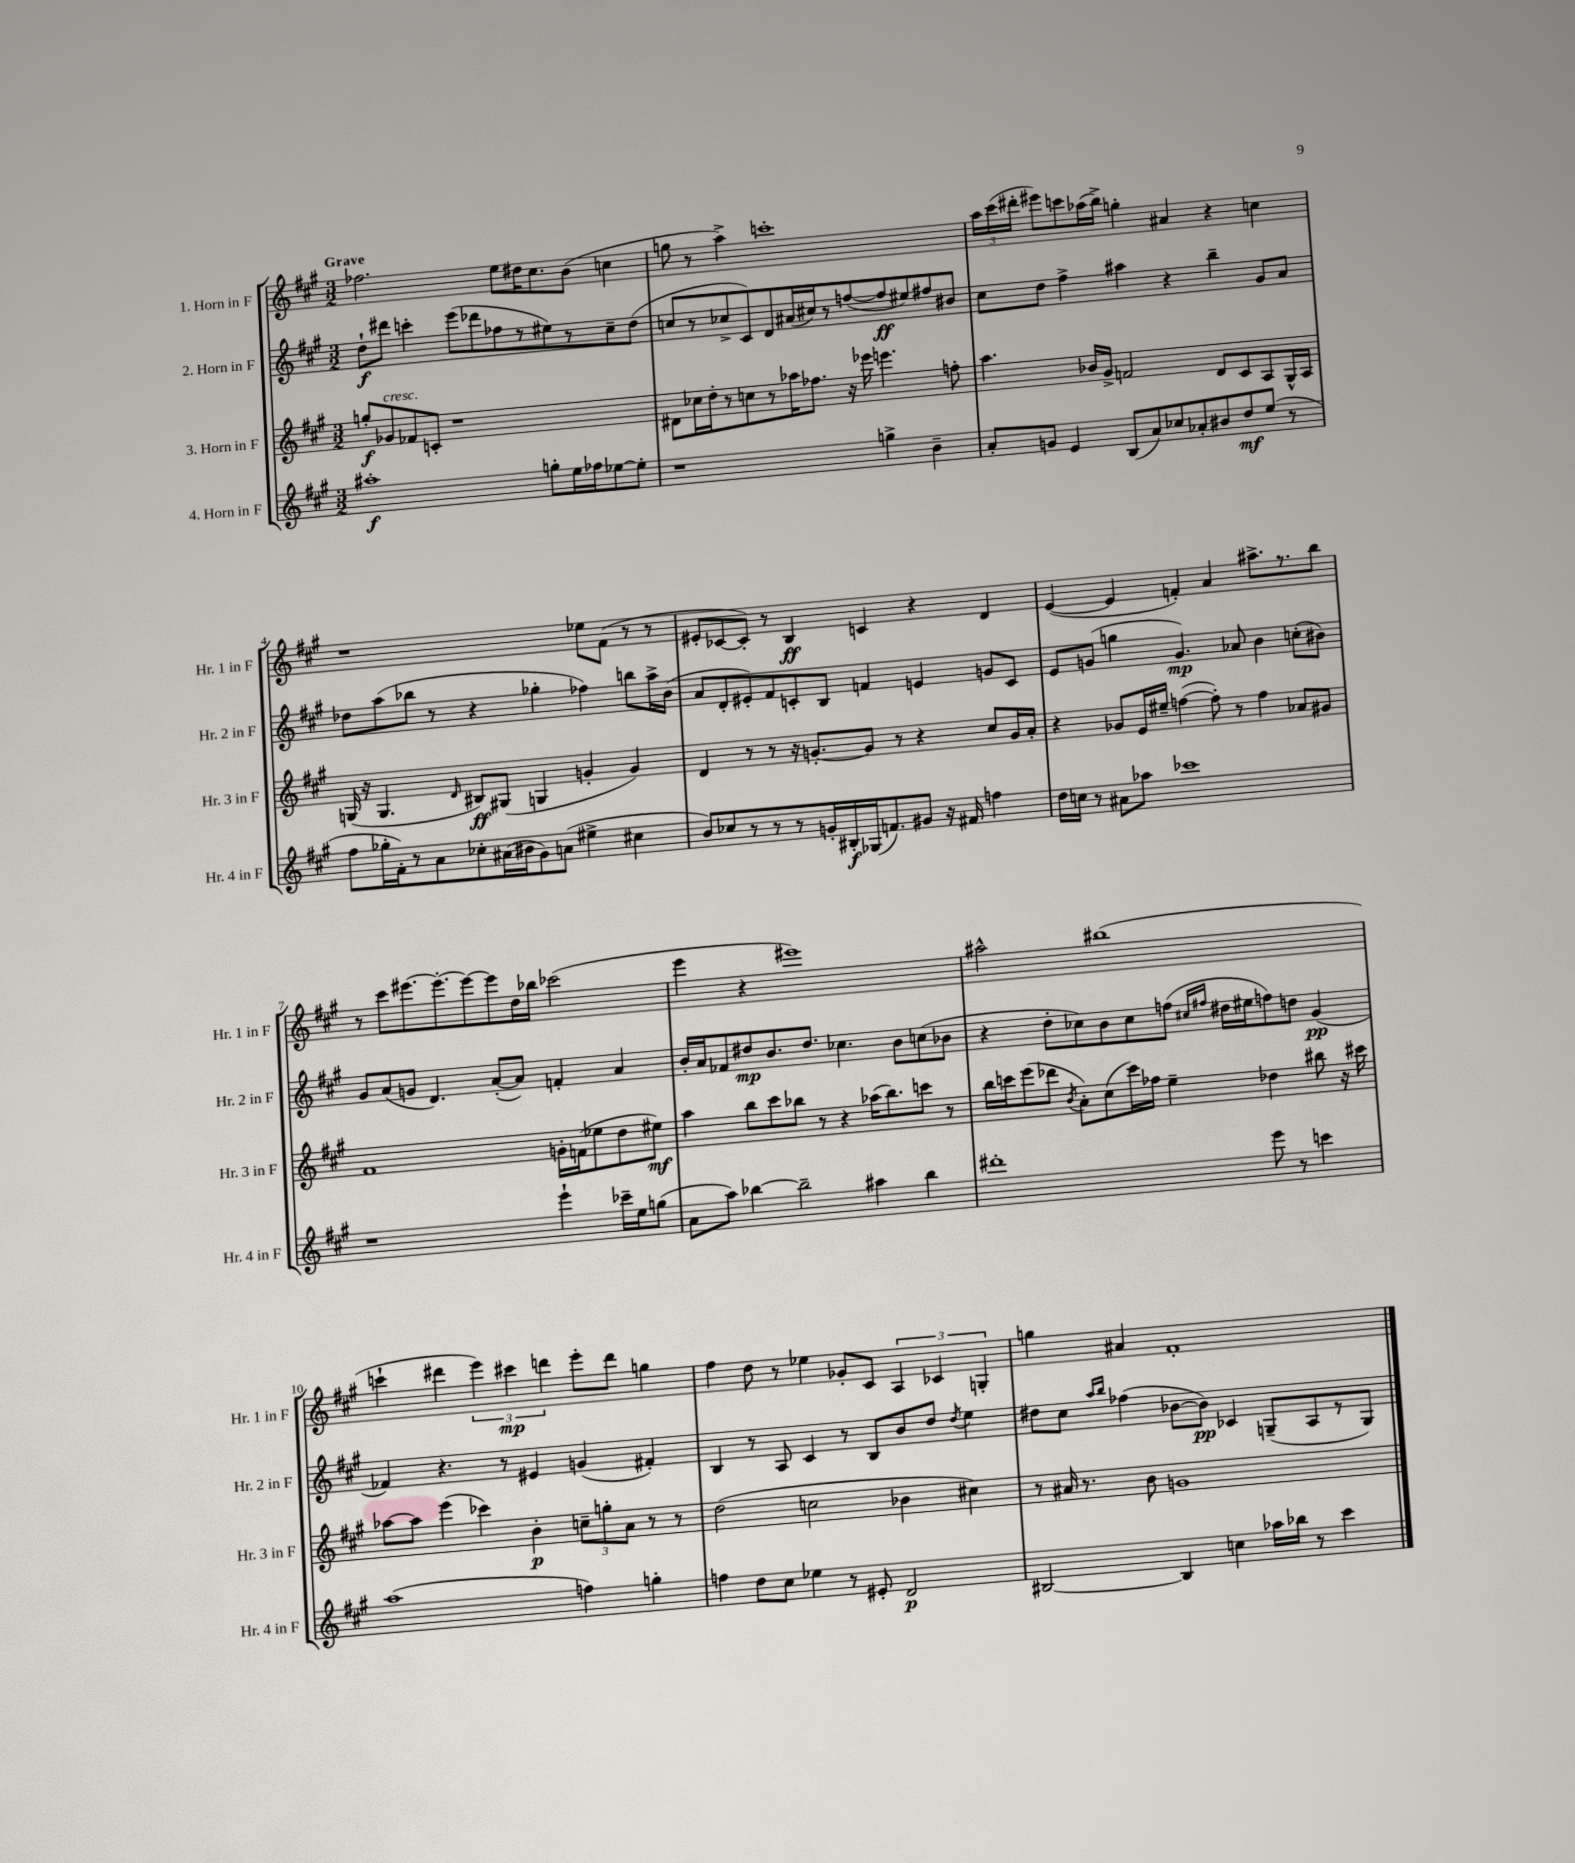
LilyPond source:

<<
\new StaffGroup <<
\new Staff = "s0" \with { instrumentName = "1. Horn in F" shortInstrumentName = "Hr. 1 in F" } {
    \clef treble \key a \major \numericTimeSignature \time 3/2 \tempo "Grave"
    \autoBeamOff fes''2. e''8[ dis''16 cis''8. b'8]( c''4 |
    g''8 r8 a''4->) c'''1-. |
    \tuplet 3/2 { a''16[ cis'''16( dis'''16]-. } eis'''8[) c'''8 aes''16( b''16]->) g''4-. ais'4 r4 c''4 |
    r1 ees''8[ fis'8]( r8 r8 |
    eis'8[-. ces'8~ ces'8]-.) r8 b4\ff c'4 r4 d'4 |
    e'4~( e'4 f'4-.) a'4 ais''8.[-> r8. b''8] |
    r8 cis'''8[ eis'''8.~ eis'''8.~-. eis'''8~ eis'''8 d''16 bes''16] ces'''2( |
    e'''4 r4 eis'''1) |
    ais''2-^ bis''1( |
    c'''4-! dis'''4 \tuplet 3/2 { e'''4) cis'''4\mp d'''4 } e'''8[-. d'''8] g''4 |
    fis''4 d''8 r8 ees''4 ges'8[-. cis'8] \tuplet 3/2 { a4 ces'4 g4-. } |
    g''4 ais'4 fis'1-. \bar "|." |
}
\new Staff = "s1" \with { instrumentName = "2. Horn in F" shortInstrumentName = "Hr. 2 in F" } {
    \clef treble \key a \major \numericTimeSignature \time 3/2
    \autoBeamOff d''8[-!\f dis'''8] c'''4-. e'''8[( des'''8 fes''8 r8 eis''8) r8 cis''8-- d''8]( |
    c''8[ r8 ces''8-> cis'8) d'8 ais'16( cis''16) r8 f''8~( f''8\ff eis''8) fis''8 bis'8] |
    cis''8[ d''8] fis''4-> ais''4 r4 b''4-- gis'8[ a'8] |
    des''8[ a''8( bes''8] r8 r4 ges''4-. fes''4) b''8[ a''16-> b'16]( |
    a'8[ d'8-. eis'8-.) fis'8 c'8-. b8] f'4 e'4 g'8[ c'8] |
    e'8[ g'8]( g''4 g'4.\mp) aes'8 b'4 c''8[-.( bis'8]) |
    gis'8[ a'8( g'8] d'4.) a'8[~-.( a'8]) f'4-. a'4 |
    b'16[-. a'16 fes'8 dis''8\mp b'8. dis''8.] ces''4. b'8[ c''8( bes'8] |
    r4 d''8[-. ces''8) b'8 ces''8 f''8]( \grace { cis''16[ fis''16] } dis''16[ eis''16 f''8) d''8] gis'4\pp( |
    fes'4) r4. r8 eis'4 g'4( fis'4-.) |
    b4 r8 a8 cis'4 r8 b8[ b'8 d''8] \acciaccatura { d''8 } e''4 |
    dis''8[ cis''8] \grace { a''16[ b''16] } fes''4( bes'8[~ bes'8]\pp) ces'4 g8[--( a8 r8 g8]) \bar "|." |
}
\new Staff = "s2" \with { instrumentName = "3. Horn in F" shortInstrumentName = "Hr. 3 in F" } {
    \clef treble \key a \major \numericTimeSignature \time 3/2
    \autoBeamOff g''8[-.\f ges'8^\markup { \italic "cresc." } fes'8 c'8]-. r1 |
    dis'8[ ces''16 d''16-. r8 c''8 r8 aes''16 fes''8.] r16 ees'''16 e'''4. f''8-. |
    a''4. bes'16[ gis'16]-> f'2 d'8[ cis'8 a8 gis16-^ a16] |
    g16( r16 g4. \grace { d'16 } bis8[\ff) gis8]( g4 g'4-. g'4) |
    d'4 r8 r8 r16 g'8.[~-. g'8] r8 r4 cis''8[ g'16 a'16]-. |
    r4 ges'8[ e'16 eis''16]-- f''4~( f''8-.) r8 f''4 aes'8[ gis'8] |
    fis'1 g'16[-. f'16( ees''8 d''8 eis''8]\mf) |
    a''4 b''8[ cis'''8 bes''8] r8 r4 aes''16[( bes''8.) c'''8] r8 |
    b''16[ c'''16 e'''8( des'''8] \acciaccatura { b'8 } a'8[-.) cis''8( c'''16) fes''16] e''4-- des''4 bis''8 r16 cis'''16 |
    aes''8[~ aes''8] e'''4( ces'''4) b'4-.\p \tuplet 3/2 { c''8[-- g''8-. a'8] } r8 r8 |
    d''2( c''2 bes'4 cis''4) |
    r8 ais'16 r8. b'8 g'1 \bar "|." |
}
\new Staff = "s3" \with { instrumentName = "4. Horn in F" shortInstrumentName = "Hr. 4 in F" } {
    \clef treble \key a \major \numericTimeSignature \time 3/2
    \autoBeamOff ais''1-.\f g''8[-. e''16 fes''16 ees''8~ ees''8]-. |
    r1 g''4-> b'4-- |
    a'8[-. g'8] e'4 b8[( a'8) ces''8 aes'8-. bis'8 d''8\mf e''8]( r8 |
    fis''8[ ges''16-. fis'16-.) r8 a'8 ces''8-. ais'16( bis'16 gis'8) a'8]( eis''4-> cis''4 |
    b'8[) ces''8 r8 r8 r8 g'16-. bis16-.\f ges16( f'8.) gis'8] r16 fis'16 f''4 |
    d''16[ c''16] r8 ais'8[ aes''8] ces'''1 |
    r1 e'''4-! ces'''16[-- e''16 g''8]( |
    a'8[ a''8]) bes''4~ bes''2-- ais''4 bes''4 |
    dis'''1-. e'''8 r8 c'''4 |
    a''1( f''4) g''4-. |
    f''4 d''8[ cis''8] ees''4 r8 eis'8-. d'2\p |
    bis2~ bis4 c''4 aes''16[ bes''16] r8 cis'''4 \bar "|." |
}
>>
>>
